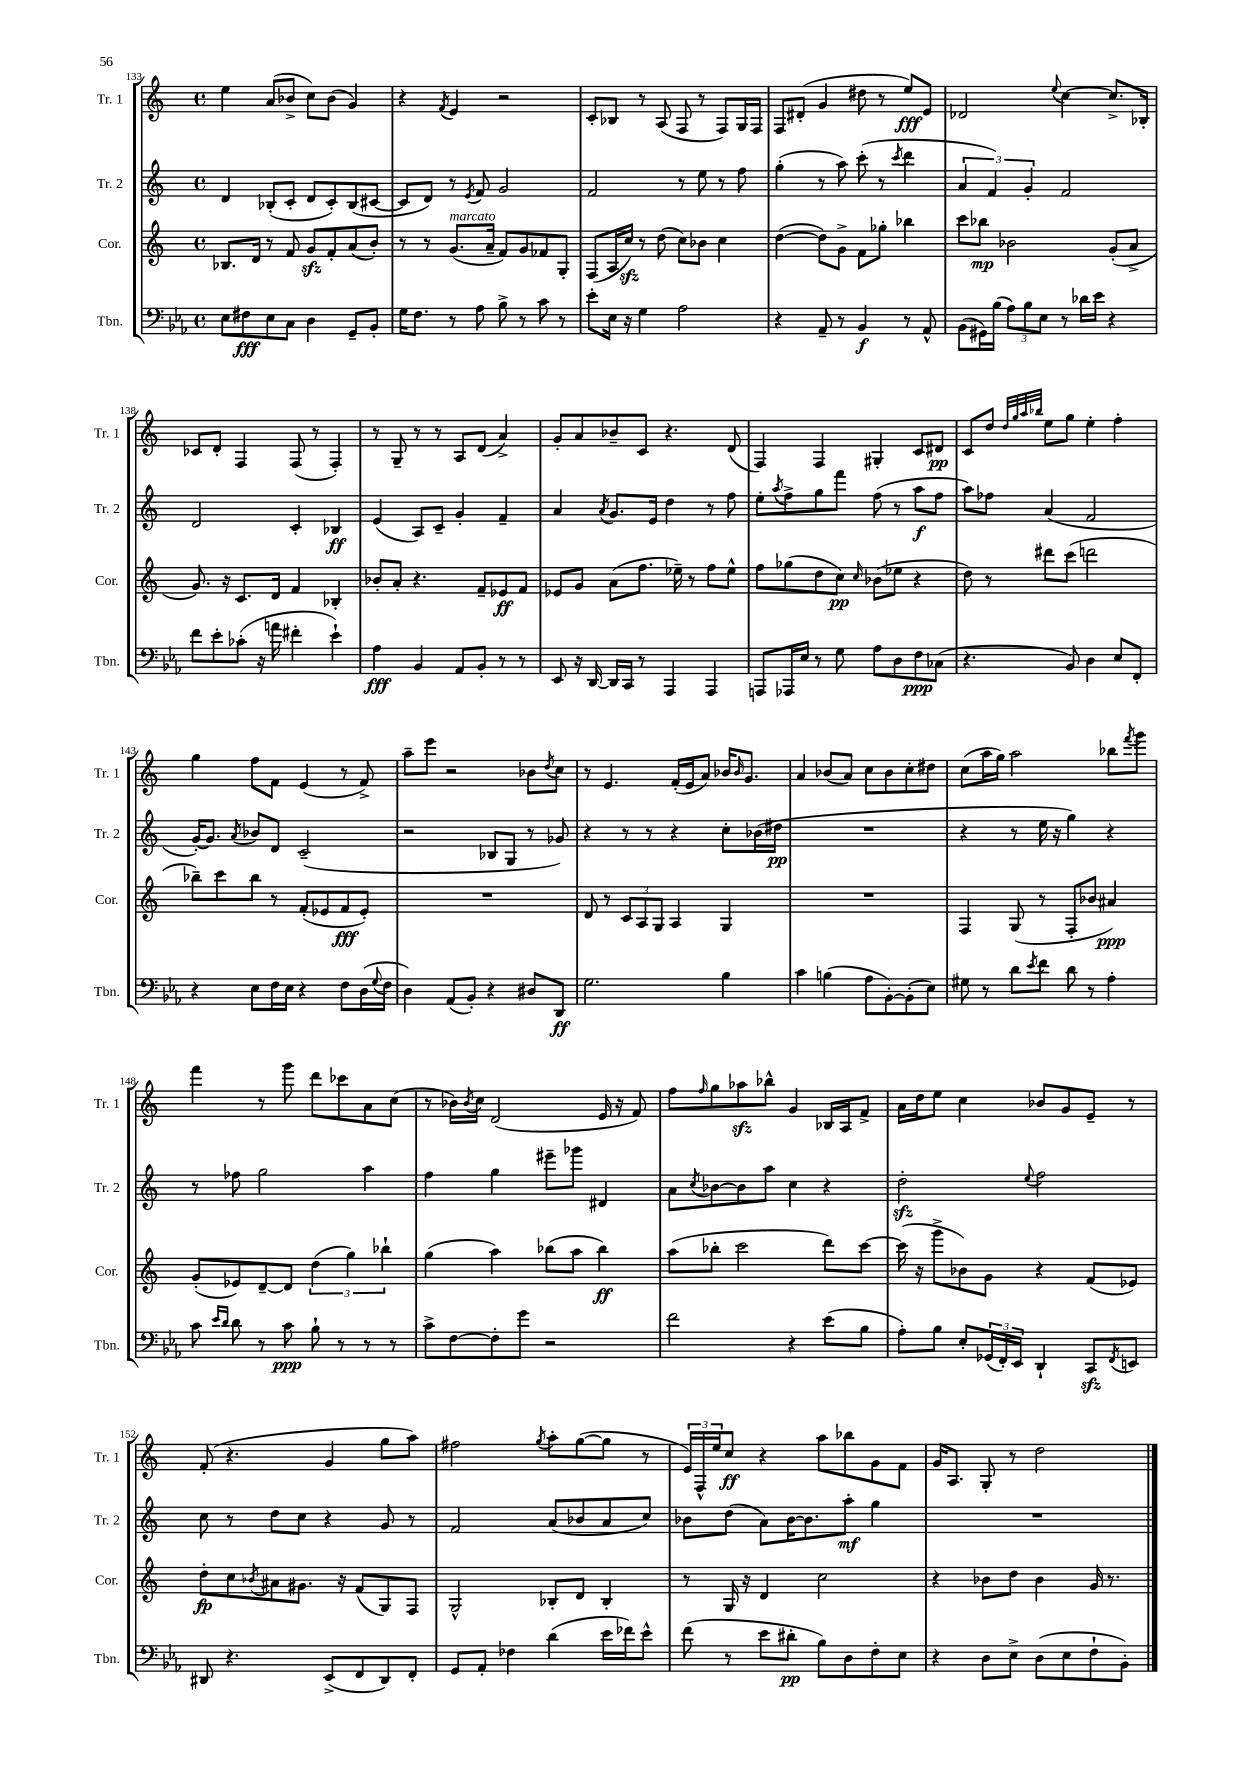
<<
\new StaffGroup <<
\new Staff = "s0" \with { instrumentName = "Tr. 1" shortInstrumentName = "Tr. 1" } {
    \clef treble \key c \major \defaultTimeSignature \time 4/4
    e''4 a'8( bes'8-> c''8) bes'8( g'4) |
    r4 \acciaccatura { f'8 } e'4 r2 |
    c'8-. bes8 r8 a8( f8 r8 f8) g16 f16 |
    f8 dis'8-.( g'4 dis''8 r8 e''8\fff) e'8 |
    des'2 \appoggiatura { e''8 } c''4~ c''8.-> bes16-. |
    ces'8 d'8-. f4 f8( r8 f4-.) |
    r8 g8-- r8 r8 a8 d'8( a'4->) |
    g'8-. a'8 bes'8-- c'8 r4. d'8( |
    f4) f4 gis4-. c'8 dis'8\pp |
    c'8 d''8 \grace { d''32 g''32 a''32 bes''32 } e''8 g''8 e''4-. f''4-. |
    g''4 f''8 f'8 e'4( r8 f'8->) |
    a''8-- e'''8 r2 bes'8 \acciaccatura { d''8 } c''8 |
    r8 e'4. f'16-.( e'16 a'8) bes'16 \grace { bes'16 } g'8. |
    a'4 bes'8( a'8) c''8 bes'8 c''8-. dis''8 |
    c''8( a''16 g''16) a''2 bes''8 \acciaccatura { f'''8 } g'''8 |
    f'''4 r8 g'''8 d'''8 ces'''8 a'8 c''8( |
    r8 bes'16) \acciaccatura { bes'8 } c''16 d'2( e'16 r16 f'8) |
    f''8 \grace { f''16 } g''8 aes''8\sfz bes''8-^ g'4 bes16 a16 f'8-> |
    a'16 d''16 e''8 c''4 bes'8 g'8 e'8-- r8 |
    f'8-.( r4. g'4 g''8 a''8) |
    fis''2 \acciaccatura { g''8 } a''8-. g''8~( g''8 r8 |
    \tuplet 3/2 { e'16) f16-^ e''16 } c''8\ff r4 a''8 bes''8 g'8 f'8 |
    g'16 a8. g8-. r8 d''2 \bar "|." |
}
\new Staff = "s1" \with { instrumentName = "Tr. 2" shortInstrumentName = "Tr. 2" } {
    \clef treble \key c \major \defaultTimeSignature \time 4/4
    d'4 bes8-.( c'8-. d'8 c'8-.) bes8( cis'8~ |
    cis'8 d'8) r8 \acciaccatura { e'8 } f'8 g'2 |
    f'2 r8 e''8 r8 f''8 |
    g''4-.( r8 a''8) c'''8-.( r8 \acciaccatura { c'''8 } d'''4 |
    \tuplet 3/2 { a'4 f'4) g'4-. } f'2 |
    d'2 c'4-. bes4\ff |
    e'4( a8) c'8-- g'4-. f'4-- |
    a'4 \acciaccatura { a'8 } g'8. e'16 d''4 r8 f''8 |
    e''8-. \acciaccatura { a''8 } f''8-> g''8 f'''8 f''8( r8 a''8\f f''8 |
    a''8) fes''8 a'4( f'2 |
    g'16~-.) g'8. \acciaccatura { a'8 } bes'8 d'8 c'2--( |
    r2 bes8 g8 r8 ges'8) |
    r4 r8 r8 r4 c''8-. bes'16( dis''16\pp |
    R1 |
    r4 r8 e''16 r16 g''4) r4 |
    r8 fes''8 g''2 a''4 |
    f''4 g''4 eis'''8-- ges'''8 dis'4 |
    a'8 \acciaccatura { c''8 } bes'8~ bes'8 a''8 c''4 r4 |
    d''2-.\sfz \appoggiatura { e''8 } f''2 |
    c''8 r8 d''8 c''8 r4 g'8 r8 |
    f'2 a'8( bes'8 a'8 c''8) |
    bes'8 d''8( a'8) bes'16~ bes'8. a''8-.\mf g''4 |
    R1 \bar "|." |
}
\new Staff = "s2" \with { instrumentName = "Cor." shortInstrumentName = "Cor." } {
    \clef treble \key c \major \defaultTimeSignature \time 4/4
    bes8. d'16 r8 f'8 g'8\sfz f'8-. a'8( b'8-.) |
    r8 r8 g'8.^\markup { \italic "marcato" }( a'16-- f'8) g'8 fes'8 g8-. |
    f8( a16 c''16\sfz) r8 d''8( c''8) bes'8 c''4 |
    d''4~( d''8) g'8-> f'8 ges''8-. bes''4 |
    c'''8 bes''8\mp bes'2 g'8-.( a'8-> |
    g'8.) r16 c'8. d'16 f'4 bes4-. |
    bes'8-. a'8-. r4. f'8-- ees'8\ff f'8 |
    ees'8 g'8 a'8( f''8. ees''16--) r8 f''8 ees''8-^ |
    f''8 ges''8( d''8 c''8\pp) \grace { c''16 } bes'8( ees''8 r4 |
    d''8) r8 dis'''8 c'''8( d'''2 |
    bes''8--) c'''8 bes''8 r8 f'8-.( ees'8 f'8\fff ees'8-.) |
    R1 |
    d'8 r8 \tuplet 3/2 { c'8 a8 g8 } a4 g4 |
    R1 |
    f4 g8( r8 f8-. bes'8 ais'4\ppp) |
    g'8-.( ees'8) d'8~-- d'8 \tuplet 3/2 { d''4( g''4) bes''4-! } |
    g''4( a''4) bes''8( a''8 bes''4\ff) |
    a''8( bes''8-. c'''2 d'''8) c'''8~ |
    c'''16( r16 g'''8-> bes'8) g'8 r4 f'8( ees'8) |
    d''8-.\fp c''8 \acciaccatura { bes'8 } ais'8 gis'8. r16 f'8( g8) f8 |
    g2-^ bes8-. d'8 bes4-. |
    r8 g16 r16 d'4 c''2 |
    r4 bes'8 d''8 bes'4 g'16 r8. \bar "|." |
}
\new Staff = "s3" \with { instrumentName = "Tbn." shortInstrumentName = "Tbn." } {
    \clef bass \key ees \major \defaultTimeSignature \time 4/4
    ees8 fis8\fff ees8 c8 d4 g,8-- bes,8-. |
    g16 f8. r8 aes8 bes8-> r8 c'8 r8 |
    ees'8-. ees16 r16 g4 aes2 |
    r4 aes,8-- r8 bes,4\f r8 aes,8-^ |
    bes,8( gis,16) bes16( \tuplet 3/2 { aes8) bes8 ees8 } r8 des'16 ees'16 r4 |
    f'8 ees'8-. ces'8-.( r16 a'16 fis'4-. ees'4-!) |
    aes4\fff bes,4 aes,8 bes,8-. r8 r8 |
    ees,8 r16 d,16~ d,16 c,16 r8 aes,,4 aes,,4 |
    a,,8 aes,,16 ees16 r8 g8 aes8 d8 f8\ppp ces8( |
    r4. bes,8) d4 ees8 f,8-. |
    r4 ees8 f16 ees16 r4 f8 d16( \appoggiatura { g8 } f16 |
    d4) aes,8( bes,8-.) r4 dis8 d,8\ff |
    g2. bes4 |
    c'4 b4( aes8 bes,8~-.) bes,8-.( ees8) |
    gis8 r8 d'8 \acciaccatura { ees'8 } f'8 d'8 r8 aes4-. |
    c'8 \grace { ees'16 d'16 } d'8 r8 c'8\ppp bes8-! r8 r8 r8 |
    c'8-> f8~ f8-. g'8 r2 |
    f'2 r4 ees'8( bes8 |
    aes8-.) bes8 ees8-. \tuplet 3/2 { ges,16( f,16-.) ees,16 } d,4-! c,8\sfz \acciaccatura { f,8 } e,8 |
    dis,8 r4. ees,8->( f,8 dis,8) f,8-. |
    g,8 aes,8-. fes4 d'4( ees'16 fes'16) ees'8-^ |
    f'8( r8 ees'8 dis'8-.\pp bes8) d8 f8-. ees8 |
    r4 d8 ees8-> d8( ees8 f8-! bes,8-.) \bar "|." |
}
>>
>>
\layout { \context { \Score currentBarNumber = #133 } }
